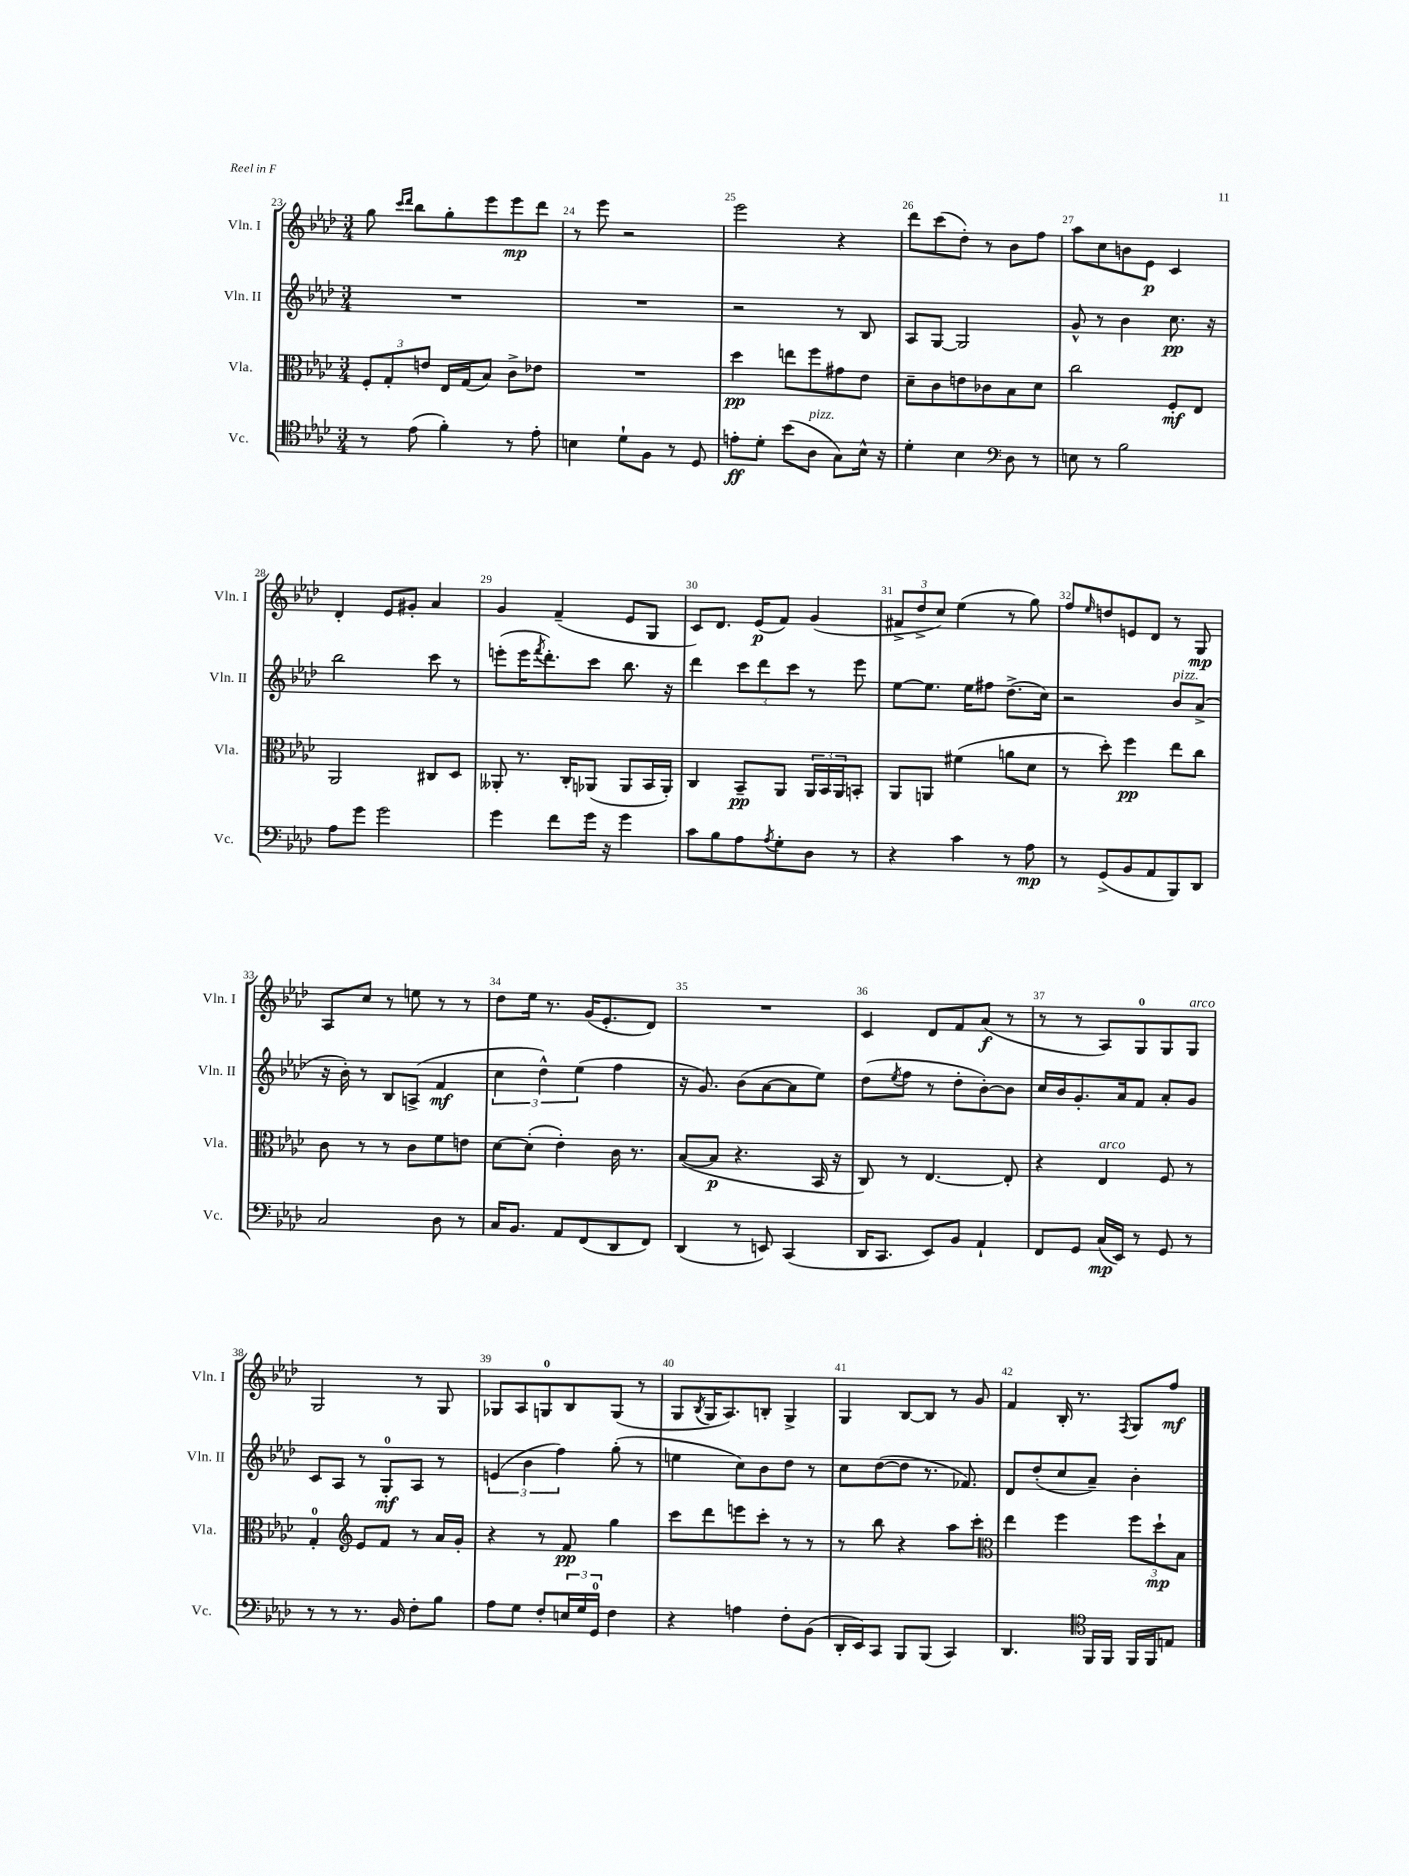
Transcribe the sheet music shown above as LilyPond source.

<<
\new StaffGroup <<
\new Staff = "s0" \with { instrumentName = "Vln. I" shortInstrumentName = "Vln. I" } {
    \clef treble \key aes \major \numericTimeSignature \time 3/4
    g''8 \grace { c'''16 des'''16 } bes''8 g''8-. ees'''8 ees'''8\mp des'''8 |
    r8 ees'''8 r2 |
    ees'''2 r4 |
    des'''8 c'''8( des''8-.) r8 bes'8 f''8 |
    aes''8 c''8 b'8 ees'8\p c'4 |
    des'4-. ees'8 gis'8-. aes'4 |
    g'4 f'4--( ees'8 g8 |
    c'8) des'8. ees'16\p( f'8) g'4( |
    \tuplet 3/2 { fis'8-> des''8-> c''8) } ees''4( r8 g''8) |
    f''8 \grace { ees''16 } d''8 e'8 des'8 r8 g8\mp |
    aes8 c''8 r8 e''8 r8 r8 |
    des''8 ees''16 r8. g'16( ees'8.-. des'8) |
    R2. |
    c'4 des'8 f'8 aes'8\f( r8 |
    r8 r8 aes8) g8-0 g8 g8^\markup { \italic "arco" } |
    g2 r8 g8 |
    ges8 aes8 g8-0 bes8 g8( r8 |
    g8 \acciaccatura { bes8 } g16 aes8.) b8-. g4-> |
    g4 bes8~ bes8 r8 g'8 |
    f'4 bes16-. r8. \acciaccatura { f8 } g8 f''8\mf \bar "|." |
}
\new Staff = "s1" \with { instrumentName = "Vln. II" shortInstrumentName = "Vln. II" } {
    \clef treble \key aes \major \numericTimeSignature \time 3/4
    R2. |
    R2. |
    r2 r8 bes8 |
    aes8 g8~ g2 |
    g'8-^ r8 bes'4 c''8.\pp r16 |
    bes''2 c'''8 r8 |
    e'''8-.( e'''16 \acciaccatura { f'''8 } des'''8.-.) c'''8 bes''8. r16 |
    des'''4 \tuplet 3/2 { c'''8 des'''8 c'''8 } r8 ees'''8 |
    ees''8~ ees''8. ees''16 fis''8 des''8.->( c''16) |
    r2 bes'8^\markup { \italic "pizz." } aes'8->( |
    r16 bes'16-.) r8 bes8 a8->( f'4\mf |
    \tuplet 3/2 { c''4 des''4-^) ees''4( } f''4 |
    r16 g'8.) bes'8( aes'8~ aes'8 ees''8) |
    des''8( \acciaccatura { ees''8 } f''8 r8 des''8-. bes'8~-.) bes'8 |
    c''16 bes'16 g'8.-. aes'16 f'8 aes'8-. g'8 |
    c'8 aes8 r8 g8-0-.\mf aes8 r8 |
    \tuplet 3/2 { e'4( bes'4 f''4) } g''8-.( r8 |
    e''4 c''8) bes'8 des''8 r8 |
    c''8 des''8~( des''8 r8. fes'8.) |
    des'8 des''8-.( c''8 aes'8--) bes'4-. \bar "|." |
}
\new Staff = "s2" \with { instrumentName = "Vla." shortInstrumentName = "Vla." } {
    \clef alto \key aes \major \numericTimeSignature \time 3/4
    \tuplet 3/2 { f8-. g8-. e'8 } ees16 g16( bes8) c'8-> ees'8 |
    R2. |
    des''4\pp e''8 f''8 gis'8 ees'8 |
    des'8-- c'8 e'8 ces'8 bes8 des'8 |
    c''2 f8-.\mf ees8 |
    aes,2 cis8 des8 |
    aeses,8-. r8. c16-. aes,8( aes,8 bes,16 aes,16-.) |
    c4 bes,8--\pp aes,8 \tuplet 3/2 { aes,16 bes,16 aes,16 } b,8-. |
    aes,8 a,8 fis'4( a'8 des'8 |
    r8 des''8-.) f''4\pp ees''8 c''8 |
    c'8 r8 r8 c'8 f'8 e'8 |
    des'8~ des'8-.( ees'4-.) c'16 r8. |
    bes8~( bes8\p r4. bes,16 r16 |
    c8) r8 ees4.~ ees8-. |
    r4 ees4^\markup { \italic "arco" } f8 r8 |
    g4-0-. \clef treble ees'8 f'8 r8 aes'16 g'16-. |
    r4 r8 f'8\pp g''4 |
    c'''8 des'''8 e'''8 c'''8-. r8 r8 |
    r8 bes''8 r4 aes''8 c'''8-. |
    \clef alto ees''4 f''4 \tuplet 3/2 { f''8 des''8-!\mp bes8 } \bar "|." |
}
\new Staff = "s3" \with { instrumentName = "Vc." shortInstrumentName = "Vc." } {
    \clef tenor \key aes \major \numericTimeSignature \time 3/4
    r8 ees'8( f'4-.) r8 ees'8-. |
    b4 des'8-! f8 r8 des8 |
    e'8-.\ff des'8-. bes'8( aes8^\markup { \italic "pizz." } g8) bes16-^ r16 |
    des'4-. bes4 \clef bass des8 r8 |
    e8 r8 bes2 |
    aes8 g'8 g'2 |
    g'4 f'8 g'16 r16 g'4 |
    c'8 bes8 aes8 \acciaccatura { aes8 } g8-. des8 r8 |
    r4 c'4 r8 aes8\mp |
    r8 g,8->( bes,8 aes,8 bes,,8) des,8 |
    c2 des8 r8 |
    c16 bes,8. aes,8 f,8( des,8 f,8) |
    des,4( r8 e,8) c,4( |
    des,16 c,8. ees,8) bes,8 aes,4-! |
    f,8 g,8 c16\mp( ees,16) r8 g,8 r8 |
    r8 r8 r8. bes,16 f8-. bes8 |
    aes8 g8 f8-. \tuplet 3/2 { e16 g16 g,16-0 } f4 |
    r4 a4 f8-. bes,8( |
    des,16-. ees,16) c,8 bes,,8 bes,,8( c,4) |
    des,4. \clef tenor f,16 f,16 f,16 f,16 e8 \bar "|." |
}
>>
>>
\layout { \context { \Score currentBarNumber = #23 \override BarNumber.break-visibility = ##(#f #t #t) barNumberVisibility = #all-bar-numbers-visible } }
